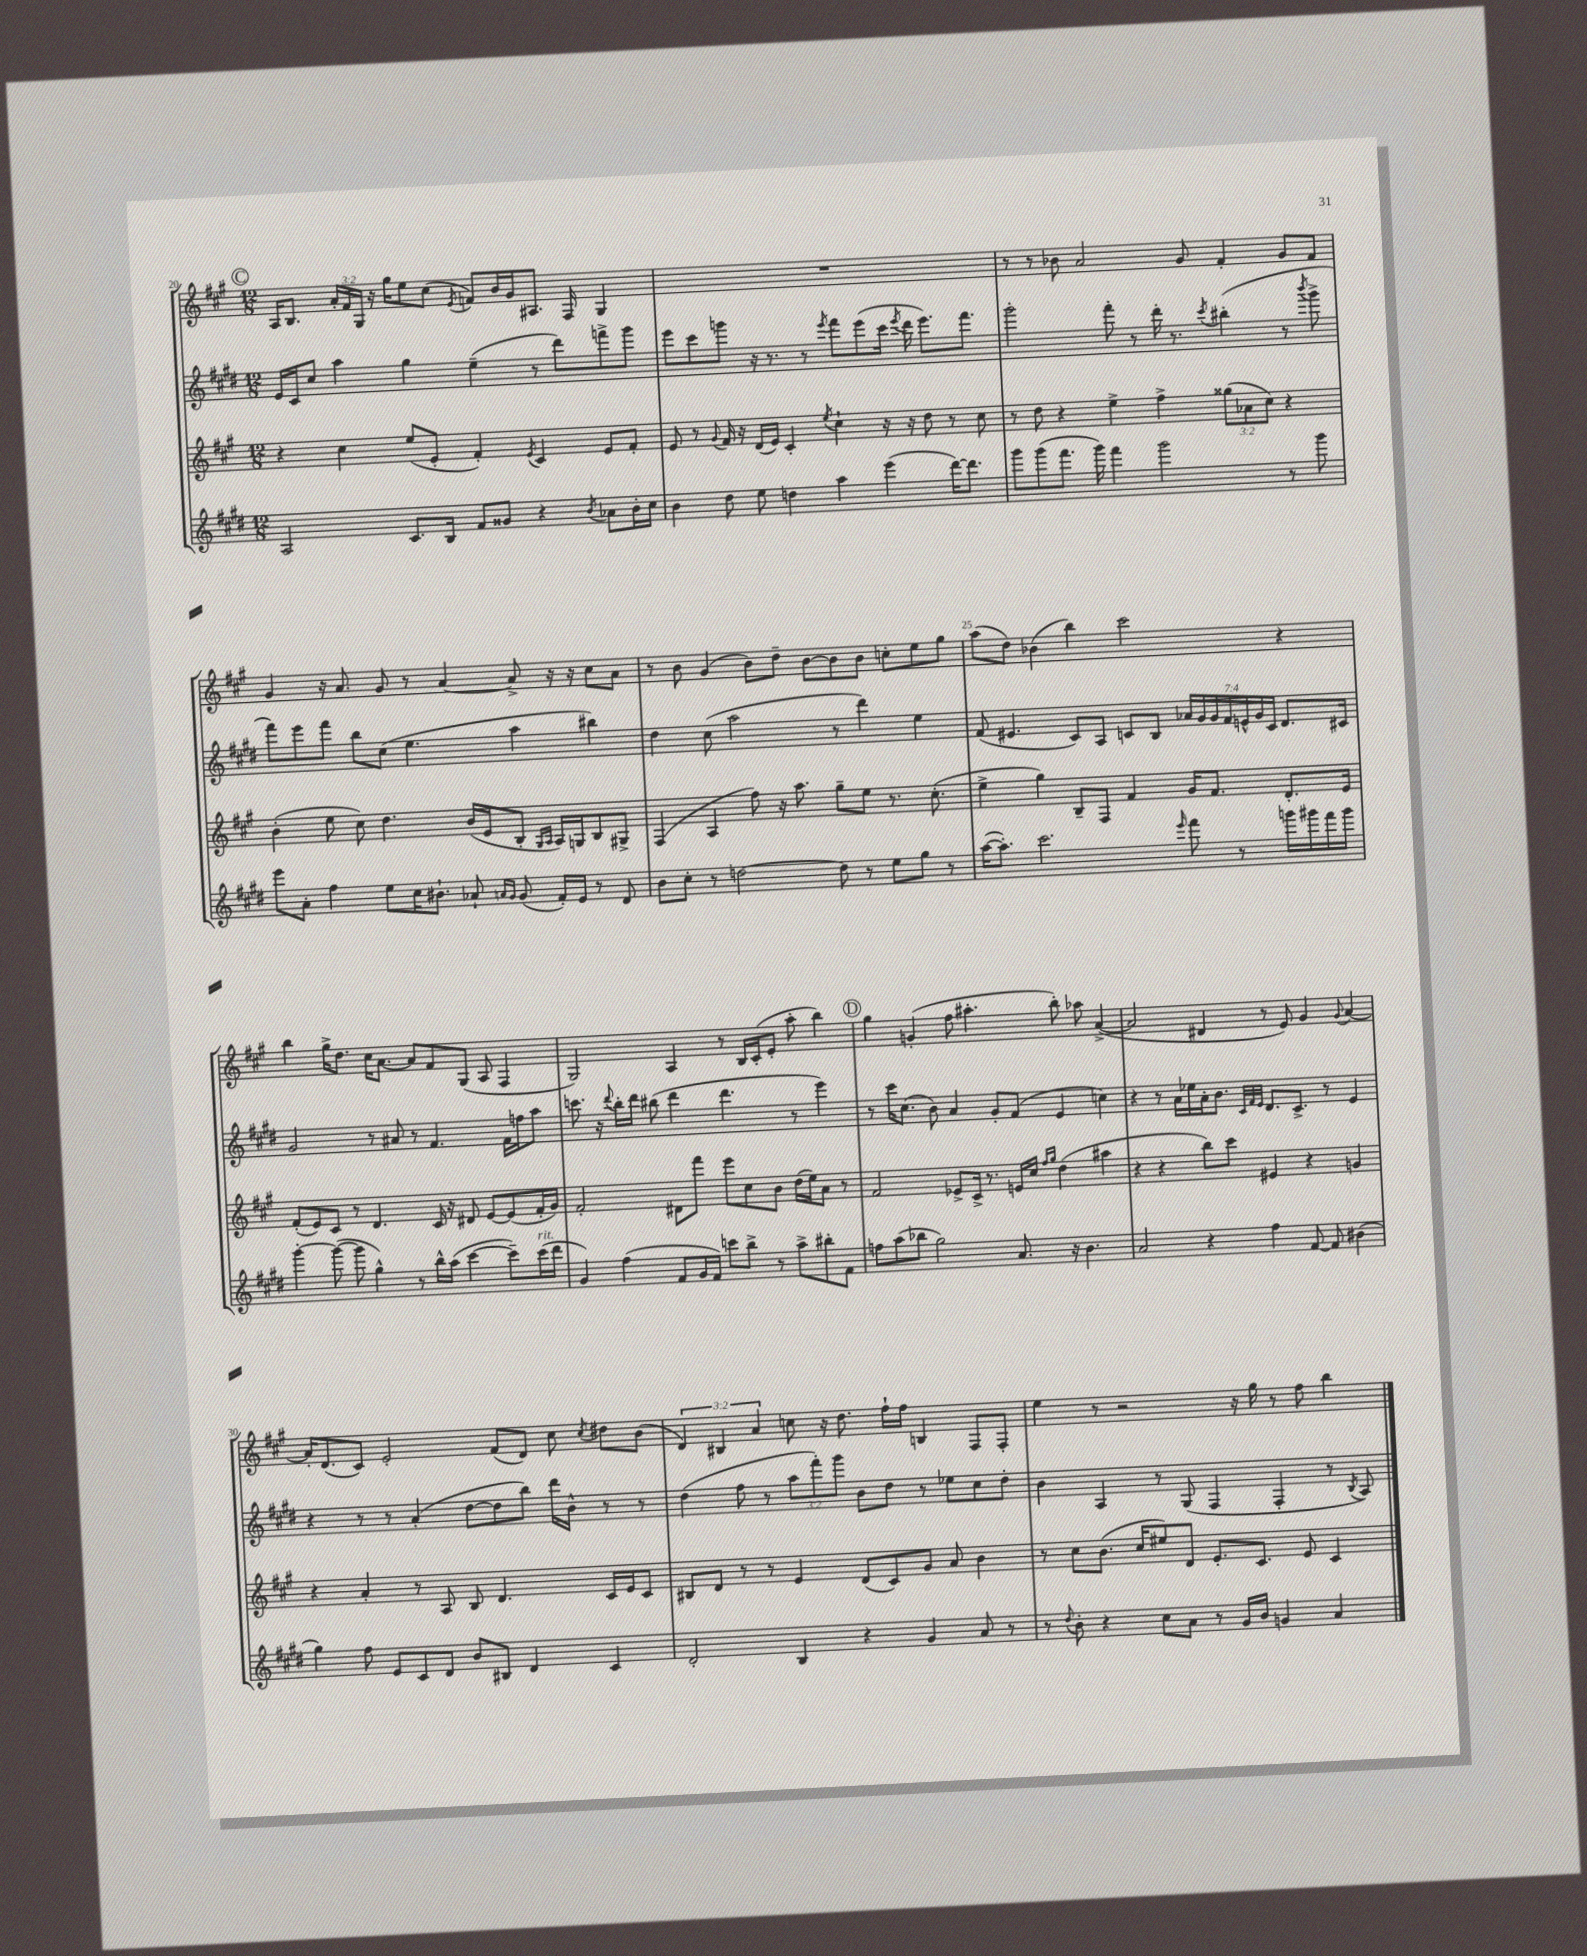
<<
\new StaffGroup <<
\new Staff = "s0" {
    \clef treble \key a \major \numericTimeSignature \time 12/8 \override Staff.TupletNumber.text = #tuplet-number::calc-fraction-text
    \autoBeamOff \mark \markup { \circle "C" } a16[ b8.] \tuplet 3/2 { a'16[-. fis'16 gis16] } r16 gis''16[ e''8 cis''8]( \acciaccatura { e'8 } f'8[) b'16 gis'16 ais8.] fis16 gis4 |
    R1. |
    r8 r8 bes'8 a'2 gis'8 fis'4-. gis'8[ fis'8] |
    gis'4 r16 a'8. gis'8 r8 a'4~ a'8-> r16 r16 cis''8[ a'8] |
    r8 b'8 gis'4( b'8[) d''8]-- b'8[~ b'8 b'8] c''8[-. e''8 gis''8] |
    a''8[( d''8]) bes'4( b''4) cis'''2 r4 |
    b''4 gis''16[-> d''8.] cis''16[ a'8.]~ a'8[ fis'8 gis8]( a8 fis4 |
    gis2) a4 r8 b16[ cis'16-.( e'8]-. a''8-. b''4) |
    \mark \markup { \circle "D" } gis''4 g'4-.( fis''8 ais''4.-. b''8-.) aes''8 a'4~->( |
    a'2 dis'4 r8 e'8) gis'4 \appoggiatura { gis'8 } a'4~ |
    a'16[-. d'8.( cis'8]) e'2-. fis'8[( d'8]) cis''8 \acciaccatura { cis''8 } dis''8[ b'8]( |
    \tuplet 3/2 { d'4) bis4 a'4 } c''8 r16 d''8. fis''16[-! fis''16] b4 fis8[ fis8]-. |
    e''4 r8 r2 r16 gis''16 r8 fis''8 b''4 \bar "|." |
}
\new Staff = "s1" {
    \clef treble \key e \major \numericTimeSignature \time 12/8 \override Staff.TupletNumber.text = #tuplet-number::calc-fraction-text
    \autoBeamOff \mark \markup { \circle "C" } e'16[ cis'16 cis''8] a''4 gis''4 e''4--( r8 dis'''8[) f'''8-> gis'''8] |
    e'''8[ cis'''8 g'''8] r16 r8. r8 \acciaccatura { e'''8 } fis'''8[ e'''8( cis'''16] \acciaccatura { e'''8 } dis'''16 e'''8.[) fis'''8.] |
    gis'''2-. fis'''8-. r8 dis'''16-. r8. \acciaccatura { cis'''8 } bis''4-.( r8 \acciaccatura { b'''8 } gis'''8-> |
    fis'''8[) e'''8 fis'''8] b''8[ cis''8]( e''4. a''4 bis''4) |
    dis''4 cis''8( a''2 r8 dis'''4) e''4 |
    fis'8( eis'4. cis'8[) a8] c'8[ b8] \tuplet 7/4 { aes'16[ gis'16 gis'16 fis'16 e'16-^ gis'16 c'16] } dis'8.[ cis'16] |
    gis'2 r8 ais'8 r8 fis'4. fis'16[ f''16 a''8] |
    c'''8. r16 \appoggiatura { dis'''8 } b''16[-. dis'''16] bis''8( dis'''4 dis'''4. r8 e'''4) |
    \mark \markup { \circle "D" } r8 cis'''16[ cis''8.]( b'8) a'4 gis'8[-. fis'8]( e'4 c''4) |
    r4 r8 a'16[ ees''16 a'16-. b'8.] \grace { cis'32[ fis'32 e'32] } dis'8.[ cis'8.]-> r8 e'4 |
    r4 r8 r8 a'4-.( dis''8[~ dis''8 b''8]) dis'''16[ b'16]-^ r8 r8 |
    dis''4( fis''8 r8 \tuplet 3/2 { a''8[ fis'''8-.) gis'''8] } b'8[ dis''8] r8 ees''8[ cis''8 dis''8]-. |
    b'4 a4 r8 gis8( fis4 fis4-. r8 \acciaccatura { b8 } a8) \bar "|." |
}
\new Staff = "s2" {
    \clef treble \key a \major \numericTimeSignature \time 12/8 \override Staff.TupletNumber.text = #tuplet-number::calc-fraction-text
    \autoBeamOff \mark \markup { \circle "C" } r4 cis''4 e''8[( e'8]-. fis'4-.) \acciaccatura { e'8 } cis'4 e'8[ fis'8]-. |
    e'8 r8 \appoggiatura { gis'8 } fis'16 r16 d'16[( e'16]) cis'4-. \acciaccatura { e''8 } cis''4-! r16 r16 d''8 r8 cis''8 |
    r8 d''8 r4 e''4-> fis''4-> \tuplet 3/2 { gisis''8[( aes'8 cis''8]) } r4 |
    b'4-.( e''8 cis''8) d''4. b'16[( e'16 b8]-. \grace { gis16[ a16] } a16[) g16 b8 gis8]-> |
    fis4( a4 fis''8) r16 a''8. gis''8[-- e''8] r8. cis''8.-.( |
    e''4-> gis''4) b8[-- fis8] fis'4 gis'16[ fis'8.] d'8.[-. e'16] |
    fis'8[-.( e'8) cis'8] r8 d'4. cis'16 r16 dis'8 e'8[~ e'8( fis'16-. gis'16]) |
    fis'2-. dis'8[ fis'''8] e'''8[ cis''8 b'8] d''16[( e''16) a'8] r8 |
    \mark \markup { \circle "D" } fis'2 ees'8[-> cis'16]-> r8. e'16[ cis''16] \grace { fis''16[ gis''16] } d''4( ais''4 |
    r4 r4 b''8[) cis'''8] eis'4 r4 g'4 |
    r4 a'4-. r8 a8 b8 d'4. cis'16[ e'16 cis'8] |
    bis8[ d'8] r8 r8 e'4 d'8[( cis'8) gis'8] a'8 b'4 |
    r8 cis''8[ b'8.]( cis''16[ eis''8) d'8] e'8.[-. cis'8.] e'8 cis'4 \bar "|." |
}
\new Staff = "s3" {
    \clef treble \key e \major \numericTimeSignature \time 12/8
    \autoBeamOff \mark \markup { \circle "C" } a2 cis'8.[ b16] fis'8[ gisis'8] r4 \acciaccatura { b'8 } aes'8[ b'16-. cis''16] |
    b'4 dis''8 e''8 d''4 a''4 e'''4( dis'''16[~) dis'''8.] |
    gis'''8[ gis'''8( fis'''8.] gis'''16) fis'''4 gis'''2 r8 gis'''8 |
    e'''8[ a'8]-. fis''4 e''8[ cis''16 bis'8.]-! aes'8-! \grace { a'16[ gis'16] } gis'8( fis'16[-.) e'16] r8 dis'8 |
    b'8[ cis''8]-. r8 d''2~ d''8 r8 e''8[ gis''8] r8 |
    a''16[~( a''8.]-.) cis'''2. \grace { e'''16 } fis'''8 r8 g'''16[ gis'''16 fis'''16 gis'''16] |
    gis'''4~-. gis'''8~( gis'''8 gis''4-^) r8 b''16[-^ a''16]( cis'''4~ cis'''8[--) cis'''16^\markup { \italic "rit." }( dis'''16] |
    gis'4) fis''4( fis'8[ gis'16 fis'16]) c'''8[ b''8]-> r8 a''8[-> bis''8-. fis'8] |
    \mark \markup { \circle "D" } f''8[ a''8( bes''8] gis''2) a'8. r16 b'4. |
    a'2 r4 fis''4 fis'8~ fis'8 bis'4( |
    gis''4) fis''8 e'8[ cis'8 dis'8] b'8[ bis8] dis'4 cis'4 |
    dis'2-. b4 r4 gis'4 a'8 r8 |
    r8 \appoggiatura { dis''8 } b'8-. r4 cis''8[ a'8] r8 gis'16[ b'16] g'4 a'4 \bar "|." |
}
>>
>>
\layout { \context { \Score currentBarNumber = #20 \override BarNumber.break-visibility = ##(#f #t #t) barNumberVisibility = #(every-nth-bar-number-visible 5) } }
